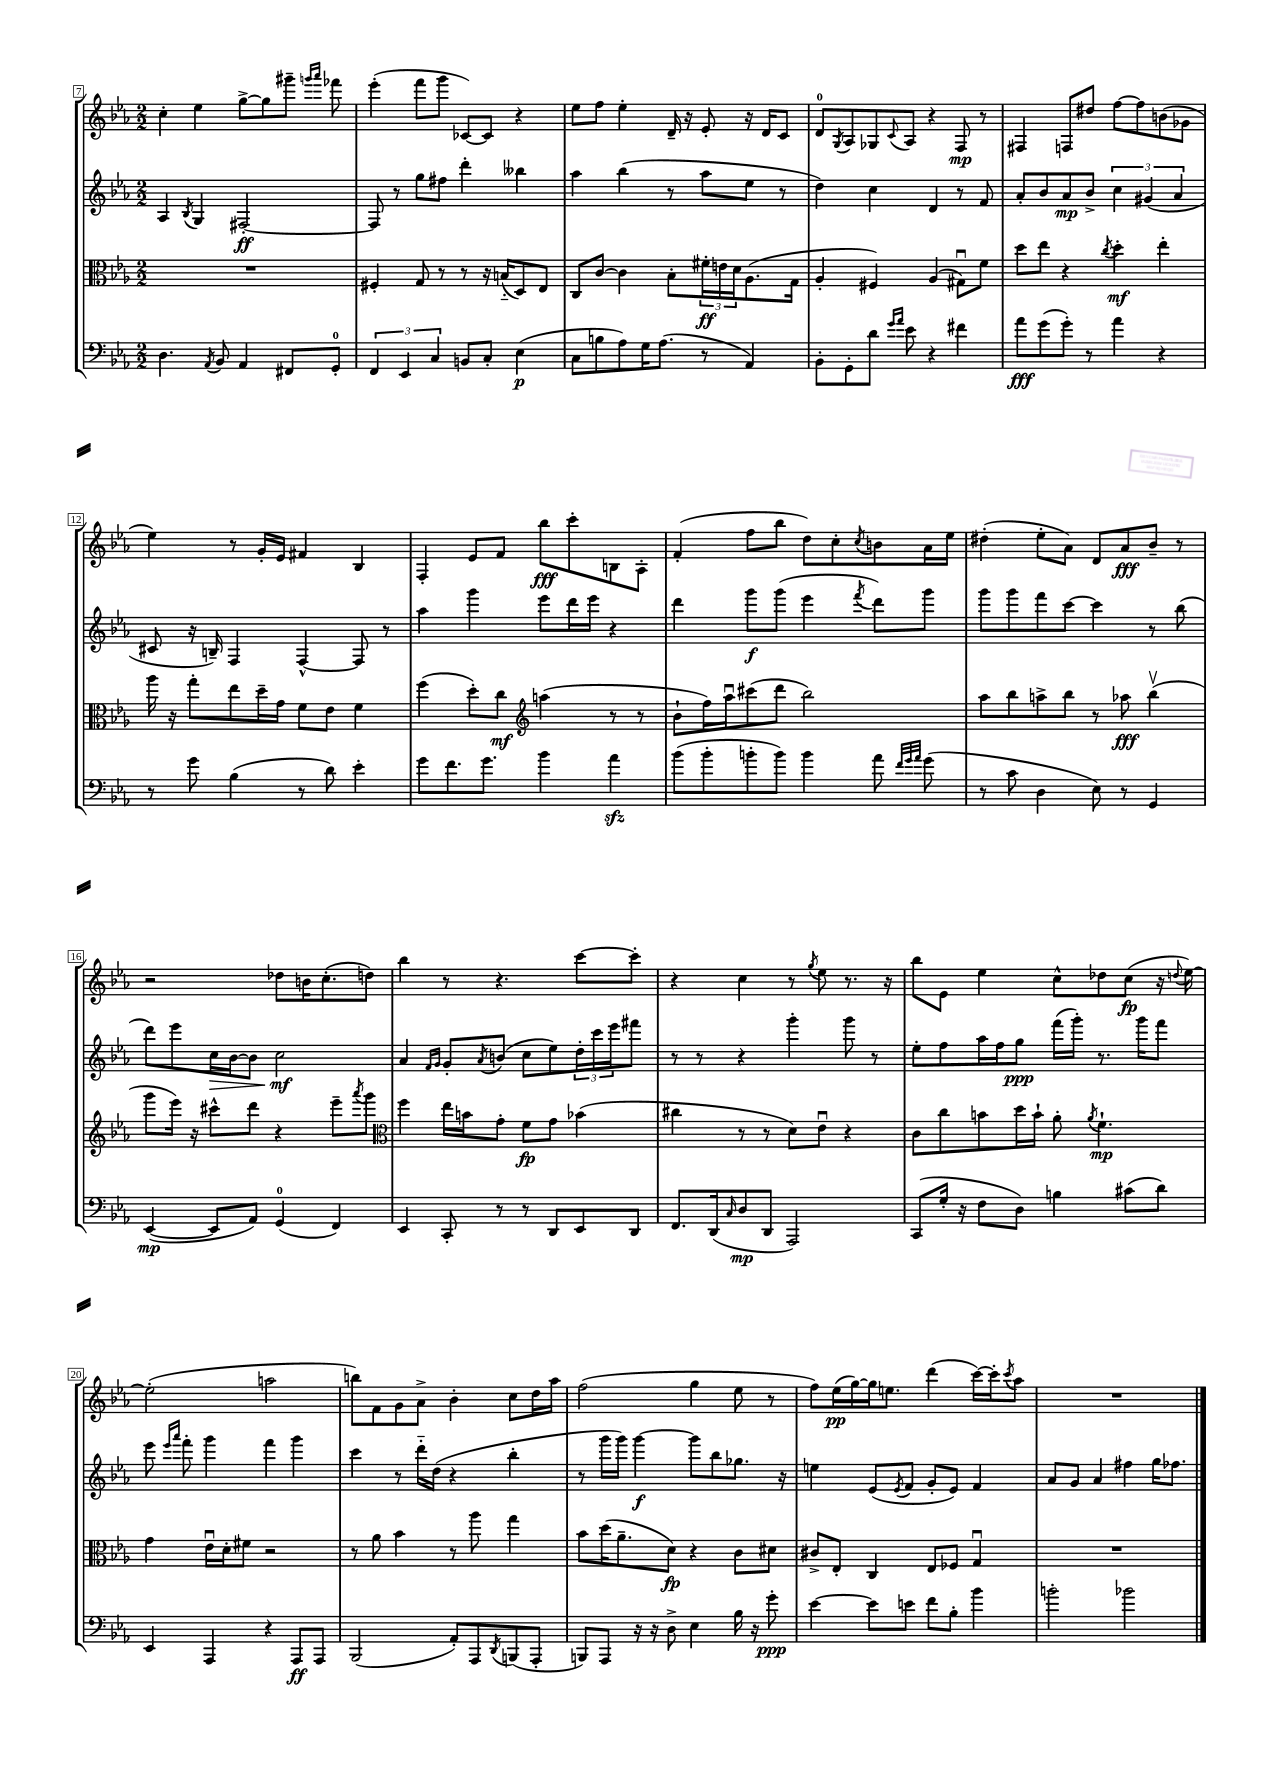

**kern	**kern	**kern	**kern
*staff4	*staff3	*staff2	*staff1
*clefF4	*clefC3	*clefG2	*clefG2
*k[b-e-a-]	*k[b-e-a-]	*k[b-e-a-]	*k[b-e-a-]
*M2/2	*M2/2	*M2/2	*M2/2
4.D	1r	4A-	4cc'
.	.	8qB-	.
.	.	4G	4ee-
8qAA-	.	.	.
8BB-	.	.	.
4AA-	.	[2F#'	[8gg^
.	.	.	8gg]
8FF#	.	.	8ggg#~
.	.	.	16qqggg
.	.	.	16qqaaa-
8GG'	.	.	8fff-
=	=	=	=
6FF	4F#'	8F#]	(4eee-'
.	.	8r	.
6EE-	.	.	.
.	8G	8gg	8fff
6C	.	.	.
.	8r	8ff#	8ggg
8BB	8r	4ddd'	[8c-)
8C'	16r	.	8c-]
.	(16B'~	.	.
(4E-	8D)	4bb--	4r
.	8E-	.	.
=	=	=	=
8C	8C	4aa-	8ee-
8B	[8c	.	8ff
8A-)	4c]	(4bb-	4ee-'
16G	.	.	.
(8.A-	.	.	.
.	8B-'	8r	16d~
.	.	.	16r
8r	24f#'	8aa-	8e-'
.	24e	.	.
.	24d	.	.
4AA-)	(8.A-	8ee-	16r
.	.	.	16d
.	.	8r	8c
.	16G	.	.
=	=	=	=
8BB-'	4A-'	4dd)	8d
.	.	.	8qG
8GG'	.	.	8A-
8d	4F#)	4cc	8G-
16qqg	.	.	.
16qqa-	.	.	8qqc
8e-	.	.	8A-
4r	(4A-	4d	4r
4f#	8G#u)	8r	8F
.	8f	8f	8r
=	=	=	=
8a-	8dd	8a-'	4F#
(8g	8ee-	8b-	.
8g')	4r	8a-	8F
8r	.	8b-^	8dd#
.	8qcc	.	.
4a-	4dd'	6cc	[8ff
.	.	.	8ff]
.	.	(6g#	.
4r	4ee-'	.	(8b
.	.	6a-	.
.	.	.	8g-
=	=	=	=
8r	16aa-	8c#	4ee-)
.	16r	.	.
8g	8gg'	16r	.
.	.	16B~)	.
(4B-	8ee-	4F	8r
.	16dd~	.	16g'
.	16g	.	16e-
8r	8f	[4F^^	4f#
8d)	8e-	.	.
4e-'	4f	8F]	4B-
.	.	8r	.
=	=	=	=
8g	(4ff	4aa-	4F'
8.f	.	.	.
.	8dd')	4ggg	8e-
8.g	.	.	.
.	8cc	.	8f
*	*clefG2	*	*
4b-	(4aa	8eee-	8bb-
.	.	16ddd	8ccc'
.	.	16eee-	.
4a-	8r	4r	8B
.	8r	.	8A-'
=	=	=	=
(8b-	8b-`	4ddd	(4f'
8b-'	16ff)	.	.
.	16aa-u	.	.
8b'	(8ccc#	8ggg	8ff
8b)	8ddd	(8ggg	8bb-
4b	2bb-)	4eee-	8dd)
.	.	.	8cc'
.	.	8qfff	8qcc
8a-	.	8ddd)	8b
32qqf	.	.	.
32qqg	.	.	.
32qqa-	.	.	.
(8g	.	8ggg	16a-
.	.	.	16ee-
=	=	=	=
8r	8aa-	8ggg	(4dd#'
8c	8bb-	8ggg	.
4D	8aa^	8fff	8ee-'
.	8bb-	[8ccc	8a-)
8E-)	8r	4ccc]	8d
8r	8aa-	.	8a-
4GG	(4bb-v	8r	8b-~
.	.	(8bb-	8r
=	=	=	=
([4EE-	8ggg	8ddd)	2r
.	16eee-)	8eee-	.
.	16r	.	.
8EE-]	8ccc#^^	16cc	.
.	.	[16b-	.
8AA-)	8ddd	8b-]	.
(4GG	4r	2cc	8dd-
.	.	.	16b
.	.	.	(8.cc'
4FF)	8eee-~	.	.
.	8qaaa-	.	.
.	8ggg	.	8dd)
=	=	=	=
*	*clefC3	*	*
4EE-	4ff	4a-	4bb-
.	.	16qqf	.
.	.	16qqg	.
8CC'	16ee-	8g'	8r
.	16b	.	.
.	.	8qa-	.
8r	8g'	(8b	4.r
8r	8f	8cc	.
8DD	8g	8ee-)	.
8EE-	(4b-	24dd'	[8ccc
.	.	24ccc	.
.	.	24eee-	.
8DD	.	8fff#	8ccc']
=	=	=	=
8.FF	4cc#	8r	4r
.	.	8r	.
(16DD	.	.	.
16qqC	.	.	.
8D	8r	4r	4cc
8DD	8r	.	.
2AAA-)	8d)	4ggg'	8r
.	.	.	8qgg
.	8e-u	.	8ee-
.	4r	8ggg	8.r
.	.	8r	.
.	.	.	16r
=	=	=	=
(8CC	8c	8ee-'	8bb-
16G'	8cc	8ff	8e-
16r	.	.	.
8F	8b	16aa-	4ee-
.	.	16ff	.
8D)	16dd	8gg	.
.	16b`	.	.
4B	8a-'	(16fff	8cc^^
.	.	16ggg')	.
.	8qa-	.	.
.	4.f`	8.r	8dd-
(8c#	.	.	(8cc
.	.	16ggg	.
8d)	.	8fff	16r
.	.	.	8qqdd
.	.	.	[16ee-)
=	=	=	=
4EE-	4g	8eee-	(2ee-']
.	.	16qqeee-	.
.	.	16qqaaa-	.
.	.	8fff'	.
4AAA-	16e-u	4ggg	.
.	16d'	.	.
.	8f#	.	.
4r	2r	4fff	2aa
8AAA-	.	4ggg	.
8AAA-	.	.	.
=	=	=	=
(2BBB-	8r	4ccc	8bb)
.	8a-	.	8f
.	4b-	8r	8g
.	.	16ddd'~	8a-^
.	.	(16dd	.
8AA-')	8r	4r	4b-'
8AAA-	8aa-	.	.
8qDD	.	.	.
(8BBB	4gg	4bb-'	8cc
8AAA-'	.	.	16dd
.	.	.	16aa-
=	=	=	=
8BBB)	8b-	8r	(2ff
8AAA-	(16dd	16ggg	.
.	8.a-~	16ggg)	.
16r	.	[4ggg	.
16r	.	.	.
8D^	8d)	.	.
4E-	4r	8ggg]	4gg
.	.	8bb-	.
16B-	8c	8.gg-	8ee-
16r	.	.	.
8g'	8d#	.	8r
.	.	16r	.
=	=	=	=
[4e-	8c#^	4ee	8ff)
.	8E-'	.	(16ee-
.	.	.	[16gg)
8e-]	4C	(8e-	16gg]
.	.	.	8.ee
.	.	8qe-	.
8e	.	8f	.
8f	8E-	8g'	(4ddd
8B-'	8F-	8e-)	.
4b-	4Gu	4f	[16ccc)
.	.	.	16ccc']
.	.	.	8qccc
.	.	.	8aa-
=	=	=	=
2b'	1r	8a-	1r
.	.	8g	.
.	.	4a-	.
2b-	.	4ff#	.
.	.	16gg	.
.	.	8.ff-	.
==	==	==	==
*-	*-	*-	*-
